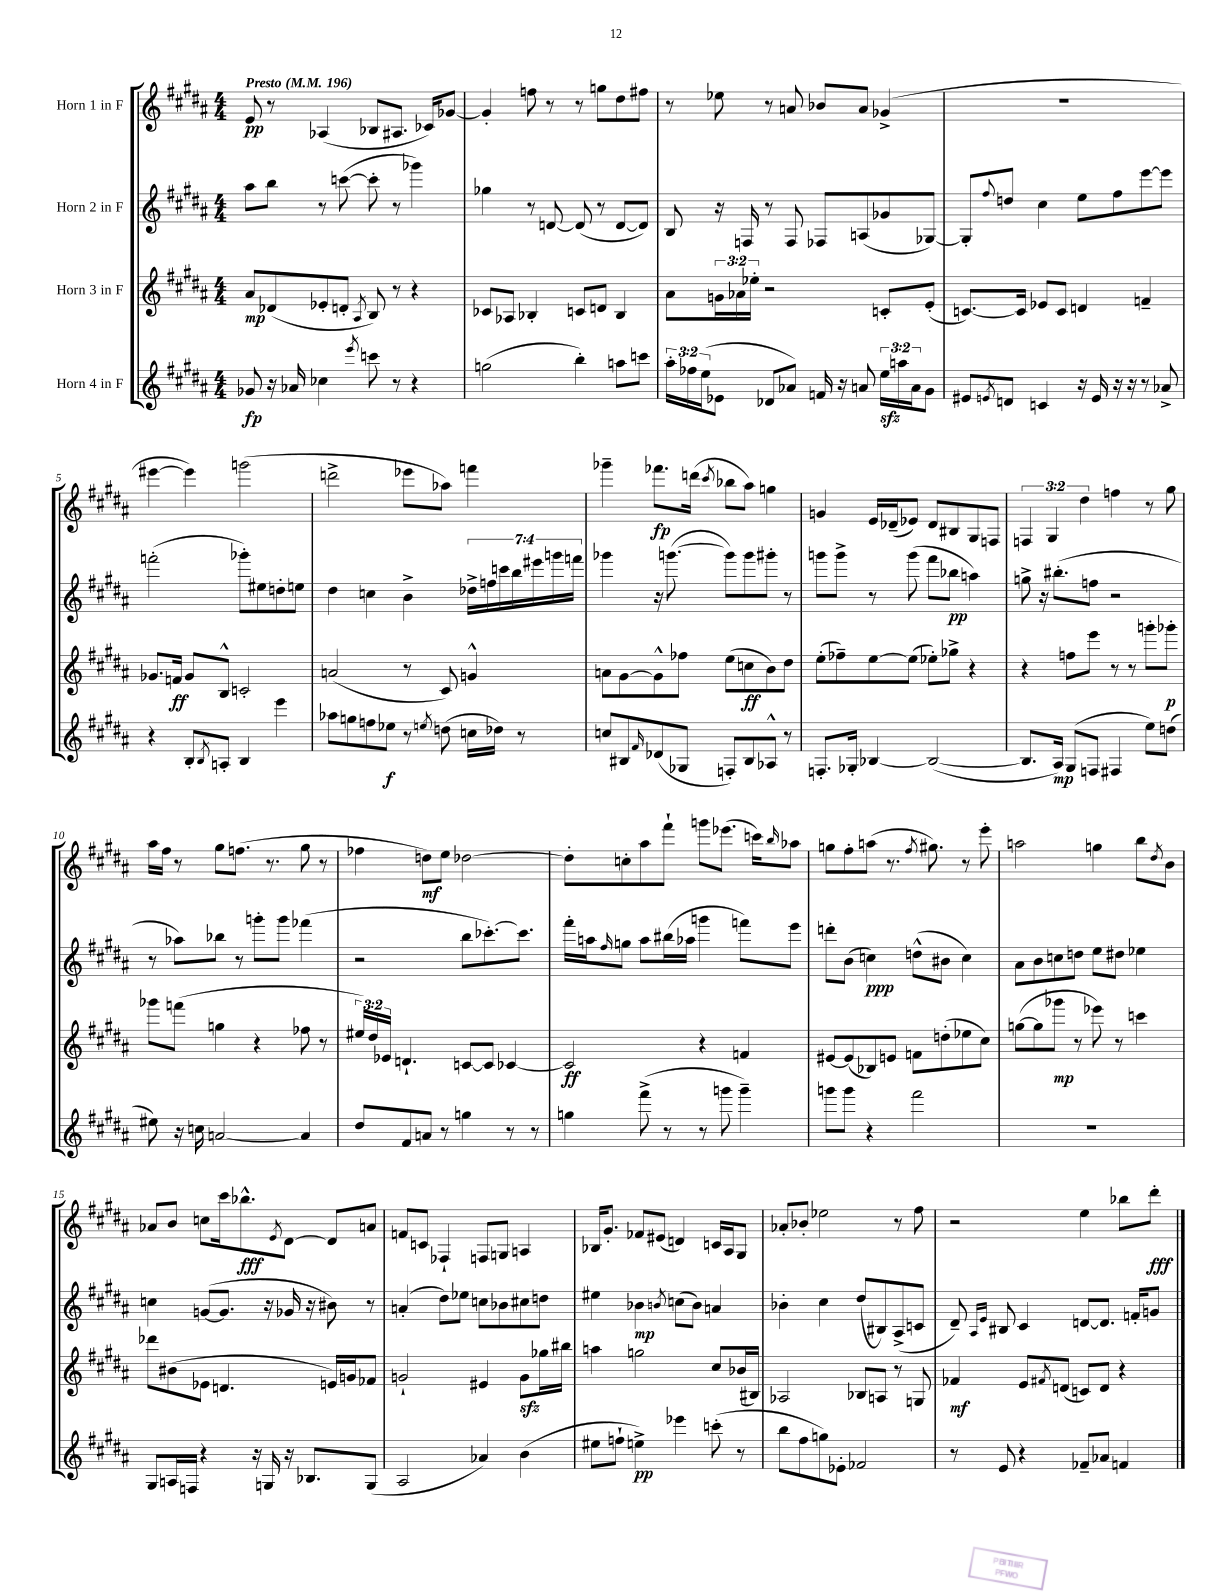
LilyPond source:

<<
\new StaffGroup <<
\new Staff = "s0" \with { instrumentName = "Horn 1 in F" } {
    \clef treble \key b \major \numericTimeSignature \time 4/4 \override Staff.TupletNumber.text = #tuplet-number::calc-fraction-text \tempo "Presto" 4 = 196
    e'8\pp r8 aes4( bes8 ais8. ces'16) ges'8~ |
    ges'4-. f''8 r8 r8 g''8 dis''8 fis''8 |
    r8 ees''8 r8 a'8 bes'8 a'8 ges'4->( |
    R1 |
    eis'''4~ eis'''4) g'''2( |
    d'''2-> ees'''8 aes''8) f'''4 |
    ges'''4-- fes'''8.\fp d'''16( \acciaccatura { cis'''8 } bes''8 ais''8) g''4 |
    g'4 e'16 des'16--( ees'8) des'8 bis8 gis8 f8 |
    \tuplet 3/2 { f4 gis4 dis''4 } f''4 r8 gis''8 |
    ais''16 fis''16 r8 gis''8 f''8.( r8. gis''8 r8 |
    fes''4 d''8\mf) e''8 des''2~ |
    des''8-. c''8-. ais''8 fis'''8-! g'''8 ees'''8.( c'''16) \grace { b''16 } aes''8 |
    g''8 fis''8-. a''8( r8. \acciaccatura { fis''8 } gis''8.) r8 e'''8-. |
    a''2 g''4 b''8 \acciaccatura { dis''8 } b'8 |
    aes'8 b'8 c''8 cis'''16 bes''8.-^\fff \acciaccatura { e'8 } dis'8~ dis'8 a'8 |
    f'8 c'8 fes4-! f8 g8 a4 |
    bes16 gis'8.-. fes'8 eis'8( d'4) c'16 ais16 gis8 |
    aes'8-. bes'8-. ees''2 r8 fis''8 |
    r2 e''4 bes''8 dis'''8-.\fff \bar "|." |
}
\new Staff = "s1" \with { instrumentName = "Horn 2 in F" } {
    \clef treble \key b \major \numericTimeSignature \time 4/4 \override Staff.TupletNumber.text = #tuplet-number::calc-fraction-text
    ais''8 b''8 r8 c'''8~( c'''8-. r8 ges'''4) |
    ges''4 r8 d'8~ d'8( r8 d'8~ d'8) |
    b8 r16 f16 r8 f8 fes8 a8( ges'8 ges8~) |
    ges8-. \appoggiatura { fis''8 } d''8 cis''4 e''8 fis''8 e'''8~ e'''8 |
    f'''2-.( ges'''8-.) eis''8 d''8-. e''8 |
    dis''4 c''4 b'4-> \tuplet 7/4 { des''16-> f''16 c'''16 b''16 eis'''16 g'''16 f'''16 } |
    ges'''4 r16 g'''8.~( g'''8) g'''8 gis'''8-. r8 |
    g'''8 g'''8-> r8 g'''8( fis'''8 bes''8\pp a''4) |
    g''8-> r16 bis''8.-.( f''8 r2 |
    r8 aes''8) bes''8 r8 g'''8-. g'''8 fes'''4( |
    r2 b''8 ces'''8.~-.) ces'''8. |
    fis'''16-. a''16 \grace { fis''16 } g''8 a''8 bis''16( aes''16 g'''4 f'''8) e'''8 |
    d'''8-. b'8( c''4\ppp) d''8-^( bis'8 c''4) |
    ais'8 b'8 c''8 d''8 e''8 dis''8 ees''4 |
    c''4 g'8~( g'8. r16 ges'16 r16 bis'8) r8 |
    a'4-.( dis''8) ees''8 c''8 bes'8 cis''8 d''8 |
    eis''4 bes'4\mp \acciaccatura { b'8 } c''8( b'8) a'4 |
    bes'4-. cis''4 dis''8( bis8) ais8->( c'8 |
    dis'8--) \grace { ais16 e'16 } bis8 cis'4 d'8~ d'8. f'16-. g'8 \bar "|." |
}
\new Staff = "s2" \with { instrumentName = "Horn 3 in F" } {
    \clef treble \key b \major \numericTimeSignature \time 4/4 \override Staff.TupletNumber.text = #tuplet-number::calc-fraction-text
    ais'8\mp des'8( ees'8-. d'8-. \acciaccatura { ais8 } b8) r8 r4 |
    ces'8 aes8 bes4-. c'8 d'8 bes4 |
    ais'8 \tuplet 3/2 { g'16 aes'16 ees''16-. } r2 c'8-. e'8-.( |
    c'8.~) c'16 ees'8 c'8 d'4 f'4-- |
    ges'8. f'16\ff ges'8 b8-^ c'2-. |
    a'2( r8 cis'8) g'4-^ |
    a'8 gis'8~ gis'8-^ fes''8 e''8( c''8\ff b'8) dis''8 |
    e''8-.( fes''8--) e''8~ e''8( ees''8-.) ges''8-> r4 |
    r4 f''8 e'''8 r8 r8 g'''8-. ges'''8-.\p |
    ges'''8 f'''8( g''4 r4 fes''8 r8 |
    \tuplet 3/2 { eis''16) dis''16 ees'16 } d'4.-! c'8~ c'8 ces'4~ |
    ces'2\ff r4 f'4 |
    eis'8~ eis'8( bes8) e'8 f'8 d''8-.( ees''8 cis''8) |
    g''8~( g''8 ges'''8\mp r8 ees'''8) r8 c'''4 |
    des'''8 bis'8( ees'8 d'4. e'16) g'16 fes'8 |
    g'2-! eis'4 g'8\sfz ges''16 bis''16 |
    a''4 g''2 cis''8 bes'16( bis16) |
    aes2 bes8 a8 r8 g8 |
    fes'4\mf e'8 \acciaccatura { fis'8 } d'8( c'8) d'8 r4 \bar "|." |
}
\new Staff = "s3" \with { instrumentName = "Horn 4 in F" } {
    \clef treble \key b \major \numericTimeSignature \time 4/4 \override Staff.TupletNumber.text = #tuplet-number::calc-fraction-text
    ges'8\fp r16 aes'16 ces''4 \acciaccatura { e'''8 } c'''8 r8 r4 |
    g''2( b''4-.) a''8 c'''8 |
    \tuplet 3/2 { ais''16-. fes''16 e''16( } ees'8 des'8 aes'8) f'16 r16 a'8 \tuplet 3/2 { e''16\sfz a''16 a'16 } gis'8 |
    eis'8 \acciaccatura { e'8 } d'8 c'4 r16 e'16 r16 r16 r8 aes'8-> |
    r4 b8-. \acciaccatura { b8 } a8-. b4 e'''4 |
    aes''8 g''8 f''8 ees''8\f r8 \acciaccatura { e''8 } d''8( c''16 des''16) r8 |
    c''8 bis8 \grace { fis'16 } des'8( ges8 f8-.) bis8 aes8-^ r8 |
    f8.-. ges16-. bes4~ bes2~( |
    bes8. ais16\mp) gis8( f8 fis4 e''8) d''8( |
    eis''8) r16 c''16 a'2~ a'4 |
    dis''8 fis'8 a'8 r8 g''4 r8 r8 |
    g''4 fis'''8->( r8 r8 g'''8 g'''4--) |
    g'''8 g'''8 r4 fis'''2 |
    R1 |
    gis8 a16 f16 r4 r16 g16 r16 bes8. g8( |
    ais2 aes'4) b'4( |
    eis''8 f''8-! e''4->\pp) ees'''4 c'''8-.( r8 |
    b''8 fis''8 g''8) ees'8-. fes'2 |
    r8 e'8 r4 fes'8-- aes'8 f'4 \bar "|." |
}
>>
>>
